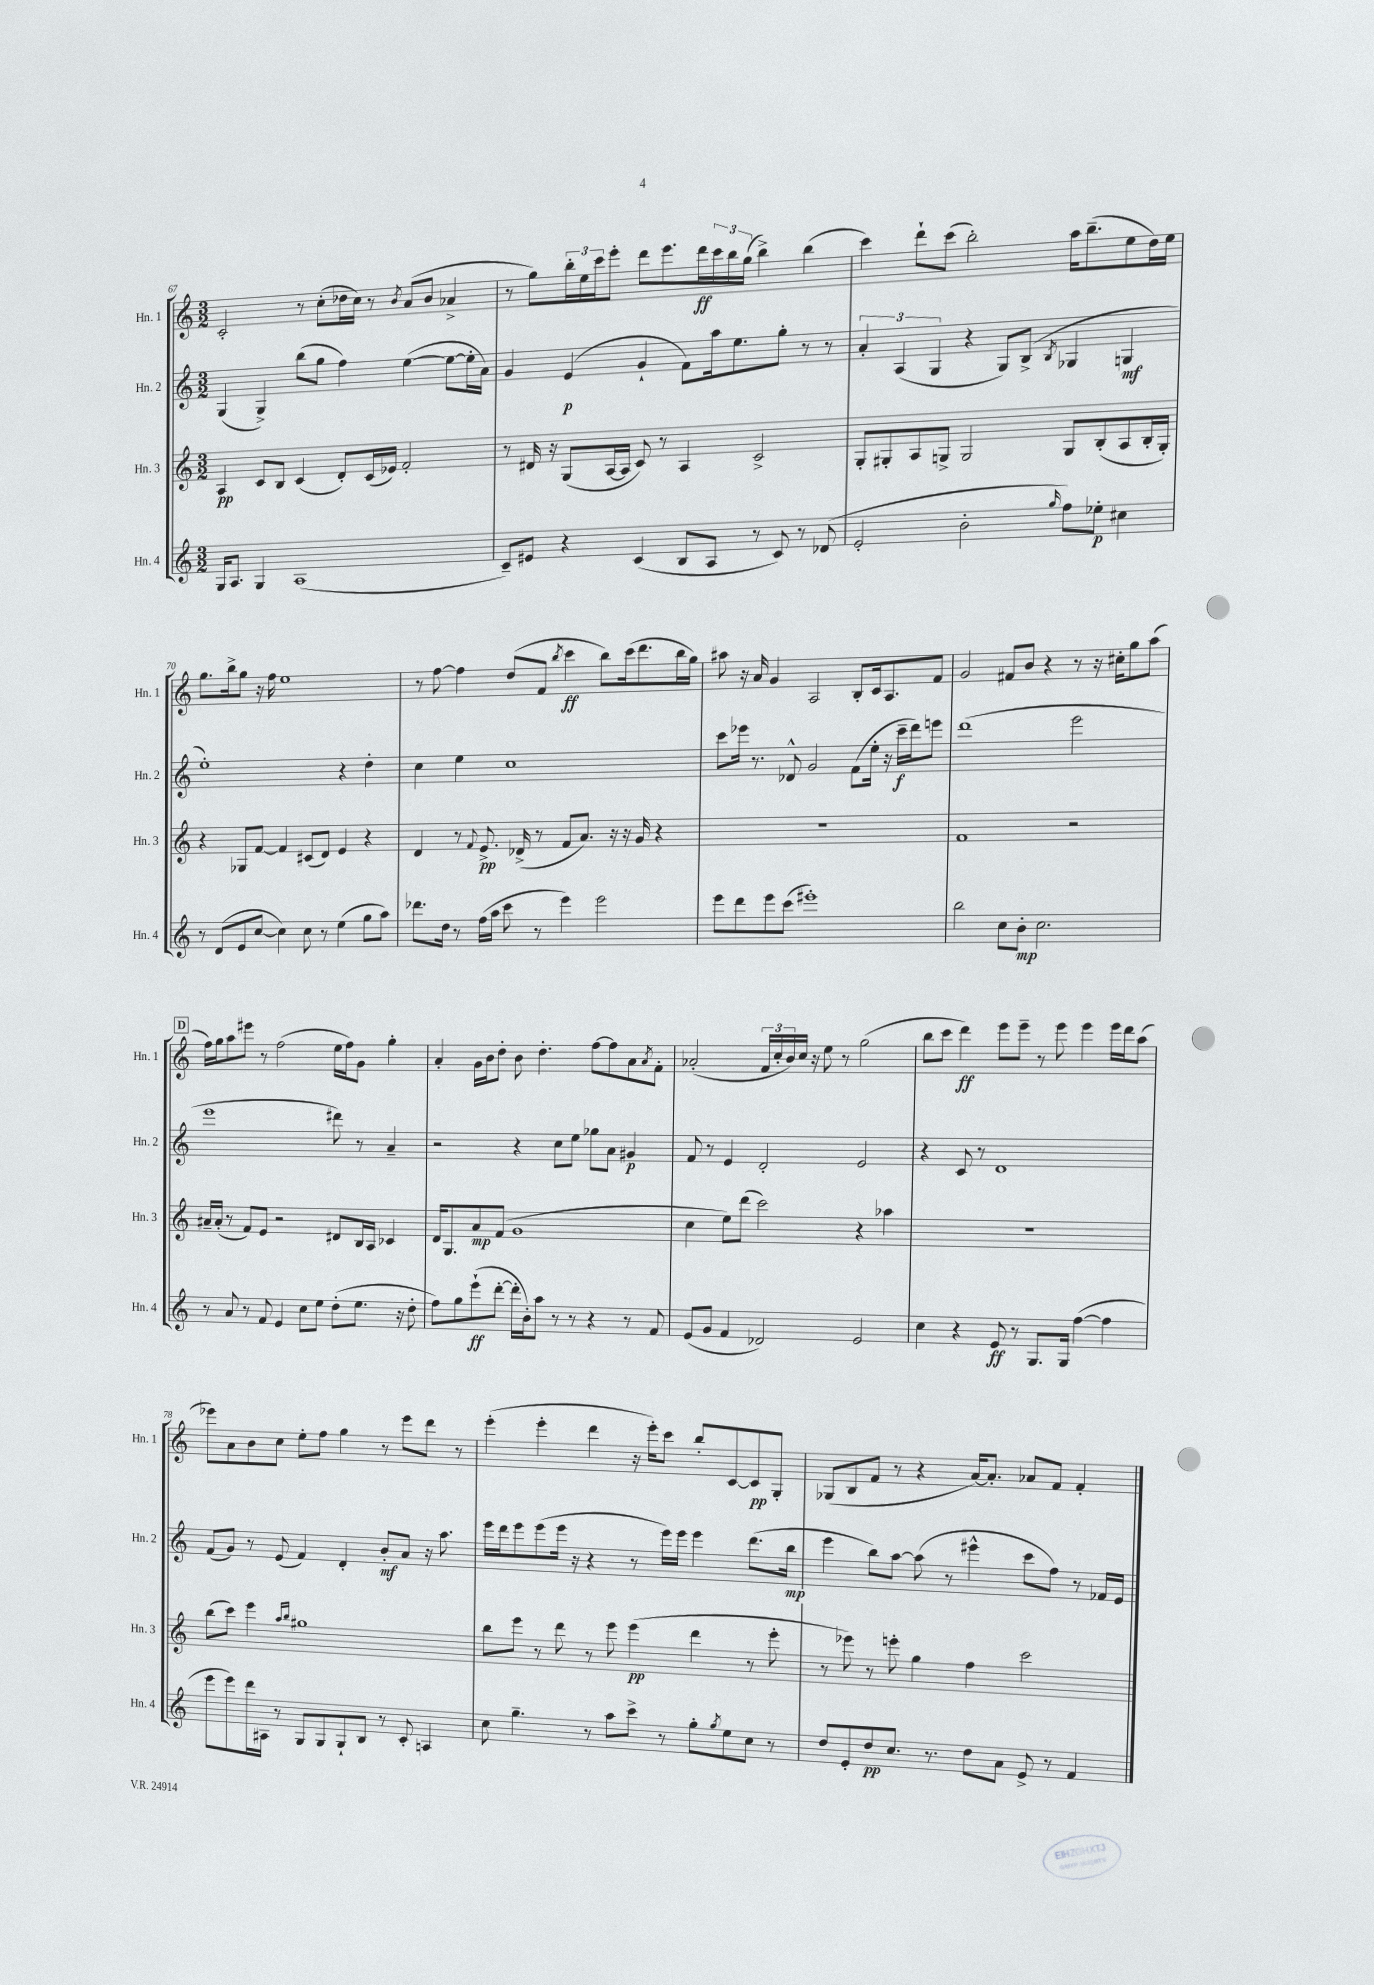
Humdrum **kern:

**kern	**dynam	**kern	**dynam	**kern	**dynam	**kern	**dynam
*part4	*part4	*part3	*part3	*part2	*part2	*part1	*part1
*staff4	*staff4	*staff3	*staff3	*staff2	*staff2	*staff1	*staff1
*I"Hn. 4	*	*I"Hn. 3	*	*I"Hn. 2	*	*I"Hn. 1	*
*I'Hn. 4	*	*I'Hn. 3	*	*I'Hn. 2	*	*I'Hn. 1	*
*clefG2	*	*clefG2	*	*clefG2	*	*clefG2	*
*k[]	*	*k[]	*	*k[]	*	*k[]	*
*M3/2	*	*M3/2	*	*M3/2	*	*M3/2	*
=67	=67	=67	=67	=67	=67	=67	=67
16G/KL	.	4A/	pp	(4G/	.	2c'/	.
8.A/J	.	.	.	.	.	.	.
4G/	.	8c/L	.	4G^/)	.	.	.
.	.	8B/J	.	.	.	.	.
(1A	.	(4c/	.	(8bb\L	.	8r	.
.	.	.	.	8gg\J	.	(8cc'\L	.
.	.	8d'/L)	.	4ff\)	.	16dd-X\L	.
.	.	.	.	.	.	16cc\JJ)	.
.	.	(16c/L	.	.	.	8r	.
.	.	16e-X/JJ)	.	.	.	.	.
.	.	.	.	.	.	8qb/	.
.	.	2f'/	.	([4ee\	.	(8a/L	.
.	.	.	.	.	.	8b/J	.
.	.	.	.	8ee\L_	.	4a-X^/	.
.	.	.	.	16ee'\L]	.	.	.
.	.	.	.	16a\JJ)	.	.	.
=68	=68	=68	=68	=68	=68	=68	=68
8c~/L)	.	8r	.	4g/	.	8r	.
8e#X/J	.	16d#X/	.	.	.	8gg\L)	.
.	.	16r	.	.	.	.	.
4r	.	(8G/L	.	(4e/	p	24bb'\L	.
.	.	.	.	.	.	24ee\	.
.	.	.	.	.	.	24ccc\J	.
.	.	[16A/L	.	.	.	8eee'\J	.
.	.	16A/JJ]	.	.	.	.	.
(4c/	.	8c/)	.	4g`/	.	8ddd\L	.
.	.	8r	.	.	.	8.eee\	.
8B/L	.	4A/	.	8f\L)	.	.	.
.	.	.	.	.	.	16ddd\L	ff
8A/J	.	.	.	16aa\k	.	24ccc\	.
.	.	.	.	.	.	24bb\	.
.	.	.	.	8.ee\	.	.	.
.	.	.	.	.	.	(24gg\JJ	.
8r	.	2c^/	.	.	.	4bb^\)	.
8c/)	.	.	.	8gg'\J	.	.	.
8r	.	.	.	8r	.	(4bb\	.
(8d-X/	.	.	.	8r	.	.	.
=69	=69	=69	=69	=69	=69	=69	=69
2e'/	.	8G'/L	.	6a'/	.	4ccc\)	.
.	.	8G#X'/	.	.	.	.	.
.	.	.	.	(6A/	.	.	.
.	.	8A/	.	.	.	8ddd`\L	.
.	.	.	.	6G/	.	.	.
.	.	8Gn^/J	.	.	.	(8ccc\J	.
2b'\	.	2G/	.	4r	.	2bb'\)	.
.	.	.	.	8G/L)	.	.	.
.	.	.	.	(8B^/J	.	.	.
16qqgg/	.	.	.	8qB/	.	.	.
8ff\L)	.	8G/L	.	4G-X/	.	16aa\KL	.
.	.	.	.	.	.	(8.bb~\	.
8ee-X'\J	p	(8B'/	.	.	.	.	.
4cc#X\	.	8A/	.	4Gn/	mf	8ee\	.
.	.	16B'/L	.	.	.	16dd\L)	.
.	.	16G'/JJ)	.	.	.	16ee\JJ	.
!!LO:LB:g=z
=70	=70	=70	=70	=70	=70	=70	=70
8r	.	4r	.	1ee')	.	8.gg\L	.
(8d/L	.	.	.	.	.	.	.
.	.	.	.	.	.	16bb^\k	.
8e/	.	8G-X/L	.	.	.	8gg\J	.
[8cc/J	.	[8f/J	.	.	.	16r	.
.	.	.	.	.	.	16ff\	.
4cc\])	.	4f/]	.	.	.	1ee	.
8cc\	.	(8c#X/L	.	.	.	.	.
8r	.	8d/J)	.	.	.	.	.
(4ee\	.	4e/	.	4r	.	.	.
8gg\L	.	4r	.	4dd'\	.	.	.
8aa\J)	.	.	.	.	.	.	.
=71	=71	=71	=71	=71	=71	=71	=71
8.ddd-X\L	.	4d/	.	4cc\	.	8r	.
.	.	.	.	.	.	[8ff\	.
16dd\Jk	.	.	.	.	.	.	.
8r	.	8r	.	4ee\	.	4ff\]	.
.	.	8qqf/	.	.	.	.	.
(16ff\LL	.	8.e^/	pp	.	.	.	.
16aa\JJ	.	.	.	.	.	.	.
8ccc\	.	.	.	1cc	.	(8dd/L	.
.	.	(16d-X^/	.	.	.	.	.
8r	.	8r	.	.	.	8f/J	.
.	.	.	.	.	.	8qbb/	.
4eee\)	.	8f/L	.	.	.	4ccc\	ff
.	.	8.a/J)	.	.	.	.	.
2eee\	.	.	.	.	.	8bb\L)	.
.	.	16r	.	.	.	.	.
.	.	16r	.	.	.	(16ccc\k	.
.	.	16g/	.	.	.	8.ddd\	.
.	.	4r	.	.	.	.	.
.	.	.	.	.	.	16bb\L	.
.	.	.	.	.	.	16gg\JJ)	.
=72	=72	=72	=72	=72	=72	=72	=72
8eee\L	.	1.r	.	8ccc\L	.	8aa#X\	.
8ddd\	.	.	.	16eee-X\Jk	.	16r	.
.	.	.	.	8.r	.	16a/	.
8eee\	.	.	.	.	.	4g/	.
(8ccc\J	.	.	.	8d-X^^/	.	.	.
1eee#X')	.	.	.	2g/	.	2A/	.
.	.	.	.	(8f\L	.	8B'/L	.
.	.	.	.	16ee'\Jk	.	16c/k	.
.	.	.	.	16r	.	8.A/	.
.	.	.	.	16ccc~\LL	f	.	.
.	.	.	.	16ddd\J)	.	.	.
.	.	.	.	8eeen\J	.	8f/J	.
=73	=73	=73	=73	=73	=73	=73	=73
2bb\	.	1f	.	(1ddd	.	2g/	.
8cc\L	.	.	.	.	.	8f#X/L	.
8b'\J	mp	.	.	.	.	8b/J	.
2.cc\	.	.	.	.	.	4r	.
.	.	2r	.	2eee\	.	8r	.
.	.	.	.	.	.	16r	.
.	.	.	.	.	.	16cc#X'\KL	.
.	.	.	.	.	.	8gg\	.
.	.	.	.	.	.	(8aa\J	.
!!LO:LB:g=z
!!LO:REH:place=s1:t=D
=74	=74	=74	=74	=74	=74	=74	=74
8r	.	16a#X~/LL	.	1eee	.	16ff\LL)	.
.	.	(16a#'/JJ	.	.	.	16gg\J	.
8a/	.	8r	.	.	.	8aa\	.
8r	.	8f/L)	.	.	.	8eee#X\J	.
8f/	.	8e/J	.	.	.	8r	.
4e/	.	2r	.	.	.	(2ff\	.
8cc\L	.	.	.	.	.	.	.
8ee\J	.	.	.	.	.	.	.
(8dd'\L	.	8d#X/L	.	8ddd#X\)	.	16ee\LL	.
.	.	.	.	.	.	16ff\J)	.
8.ee\J	.	16B/L	.	8r	.	8g\J	.
.	.	16A/JJ	.	.	.	.	.
.	.	4c-X/	.	4a~/	.	4gg'\	.
16r	.	.	.	.	.	.	.
8dd'\	.	.	.	.	.	.	.
=75	=75	=75	=75	=75	=75	=75	=75
8ff\L)	.	16d/KL	.	2r	.	4a'/	.
.	.	8.G/	.	.	.	.	.
8gg\	.	.	.	.	.	.	.
(8eee`\	ff	8a/	mp	.	.	16g\LL	.
.	.	.	.	.	.	16b\J	.
[8ddd'\J	.	(8f/J	.	.	.	8dd'\J	.
16ddd'\LL]	.	1g	.	4r	.	8b\	.
16b'\J)	.	.	.	.	.	.	.
8aa\J	.	.	.	.	.	4.dd'\	.
8r	.	.	.	8cc\L	.	.	.
8r	.	.	.	8ee\J	.	.	.
4r	.	.	.	8gg-X\L	.	[8ff\L	.
.	.	.	.	8a\J	.	8ff\]	.
8r	.	.	.	4g#X/	p	8a\	.
.	.	.	.	.	.	8qa/	.
8f/	.	.	.	.	.	8f'\J	.
=76	=76	=76	=76	=76	=76	=76	=76
(8e/L	.	4cc\	.	8f/	.	(2a-X'/	.
8g/J	.	.	.	8r	.	.	.
4f/	.	8ee\L)	.	4e/	.	.	.
.	.	(8ddd\J	.	.	.	.	.
2d-X/)	.	2ccc\)	.	2d'/	.	24f/LL	.
.	.	.	.	.	.	24cc'/	.
.	.	.	.	.	.	24b/)	.
.	.	.	.	.	.	16cc/JJ	.
.	.	.	.	.	.	16r	.
.	.	.	.	.	.	8ee\	.
.	.	.	.	.	.	8r	.
2e/	.	4r	.	2e/	.	(2gg\	.
.	.	4aa-X\	.	.	.	.	.
=77	=77	=77	=77	=77	=77	=77	=77
4cc\	.	1.r	.	4r	.	8bb\L	.
.	.	.	.	.	.	8ccc\J	.
4r	.	.	.	8c/	.	4ddd\)	ff
.	.	.	.	8r	.	.	.
8e/	ff	.	.	1d	.	8eee\L	.
8r	.	.	.	.	.	8eee~\J	.
8.G/L	.	.	.	.	.	8r	.
.	.	.	.	.	.	8eee\	.
16G/Jk	.	.	.	.	.	.	.
([4ff\	.	.	.	.	.	4eee\	.
4ff\]	.	.	.	.	.	16eee\LL	.
.	.	.	.	.	.	16ddd\J	.
.	.	.	.	.	.	(8aa\J	.
!!LO:LB:g=z
=78	=78	=78	=78	=78	=78	=78	=78
8eee\L	.	(8bb\L	.	(8f/L	.	8eee-X\L)	.
8eee\)	.	8ccc\J)	.	8g/J)	.	8a\	.
16ddd\L	.	4eee\	.	8r	.	8b\	.
16A#X\JJ	.	.	.	.	.	.	.
8r	.	.	.	(8e/	.	8cc\J	.
.	.	16qqaa/LL	.	.	.	.	.
.	.	16qqbb/JJ	.	.	.	.	.
8G/L	.	1gg#X	.	4f/)	.	8ee'\L	.
8G/	.	.	.	.	.	8ff\J	.
8G`/	.	.	.	4d'/	.	4gg\	.
8B/J	.	.	.	.	.	.	.
8r	.	.	.	8b'/L	mf	8r	.
8c'/	.	.	.	8a/J	.	8eee-\L	.
4An/	.	.	.	16r	.	8ddd\J	.
.	.	.	.	8.aa\	.	.	.
.	.	.	.	.	.	8r	.
=79	=79	=79	=79	=79	=79	=79	=79
8cc\	.	8bb\L	.	16eee\LL	.	(4eee'\	.
.	.	.	.	16ddd\J	.	.	.
4.gg~\	.	8eee\J	.	8eee\	.	.	.
.	.	8r	.	(8eee\	.	4eee'\	.
.	.	8ddd\	.	16eee\Jk	.	.	.
.	.	.	.	16r	.	.	.
8r	.	8r	.	4r	.	4ddd\	.
8aa\L	.	8eee\	.	.	.	.	.
8ccc^\J	.	(4eee\	pp	8r	.	16r	.
.	.	.	.	.	.	16eee'\KL)	.
8r	.	.	.	16eee\LL)	.	8ccc\J	.
.	.	.	.	16eee\JJ	.	.	.
8gg'\L	.	4ddd\	.	4eee\	.	8bb'/L	.
8qgg/	.	.	.	.	.	.	.
8ee\	.	.	.	.	.	[8c/	.
8cc\J	.	8r	.	(8.ddd\L	.	8c/]	pp
8r	.	8eee'\	.	.	.	8G'/J	.
.	.	.	.	16bb\Jk	mp	.	.
=80	=80	=80	=80	=80	=80	=80	=80
8dd/L	.	8r	.	4eee\	.	(8G-X/L	.
8e'/	.	8eee-X\)	.	.	.	8B/	.
8dd/	pp	8r	.	8bb\L)	.	8f/J	.
8.cc/J	.	8eeen'\	.	[8aa\J	.	8r	.
.	.	4gg\	.	(8aa\]	.	4r	.
8.r	.	.	.	.	.	.	.
.	.	.	.	8r	.	.	.
8dd\L	.	4ff\	.	4eee#X^^\	.	[16a/KL)	.
.	.	.	.	.	.	8.a'/J]	.
8a\J	.	.	.	.	.	.	.
8e^/	.	2ccc\	.	8ccc\L	.	8a-X/L	.
8r	.	.	.	8ff\J)	.	8f/J	.
4f/	.	.	.	8r	.	4f'/	.
.	.	.	.	16f-X/LL	.	.	.
.	.	.	.	16e/JJ	.	.	.
==	==	==	==	==	==	==	==
*-	*-	*-	*-	*-	*-	*-	*-
